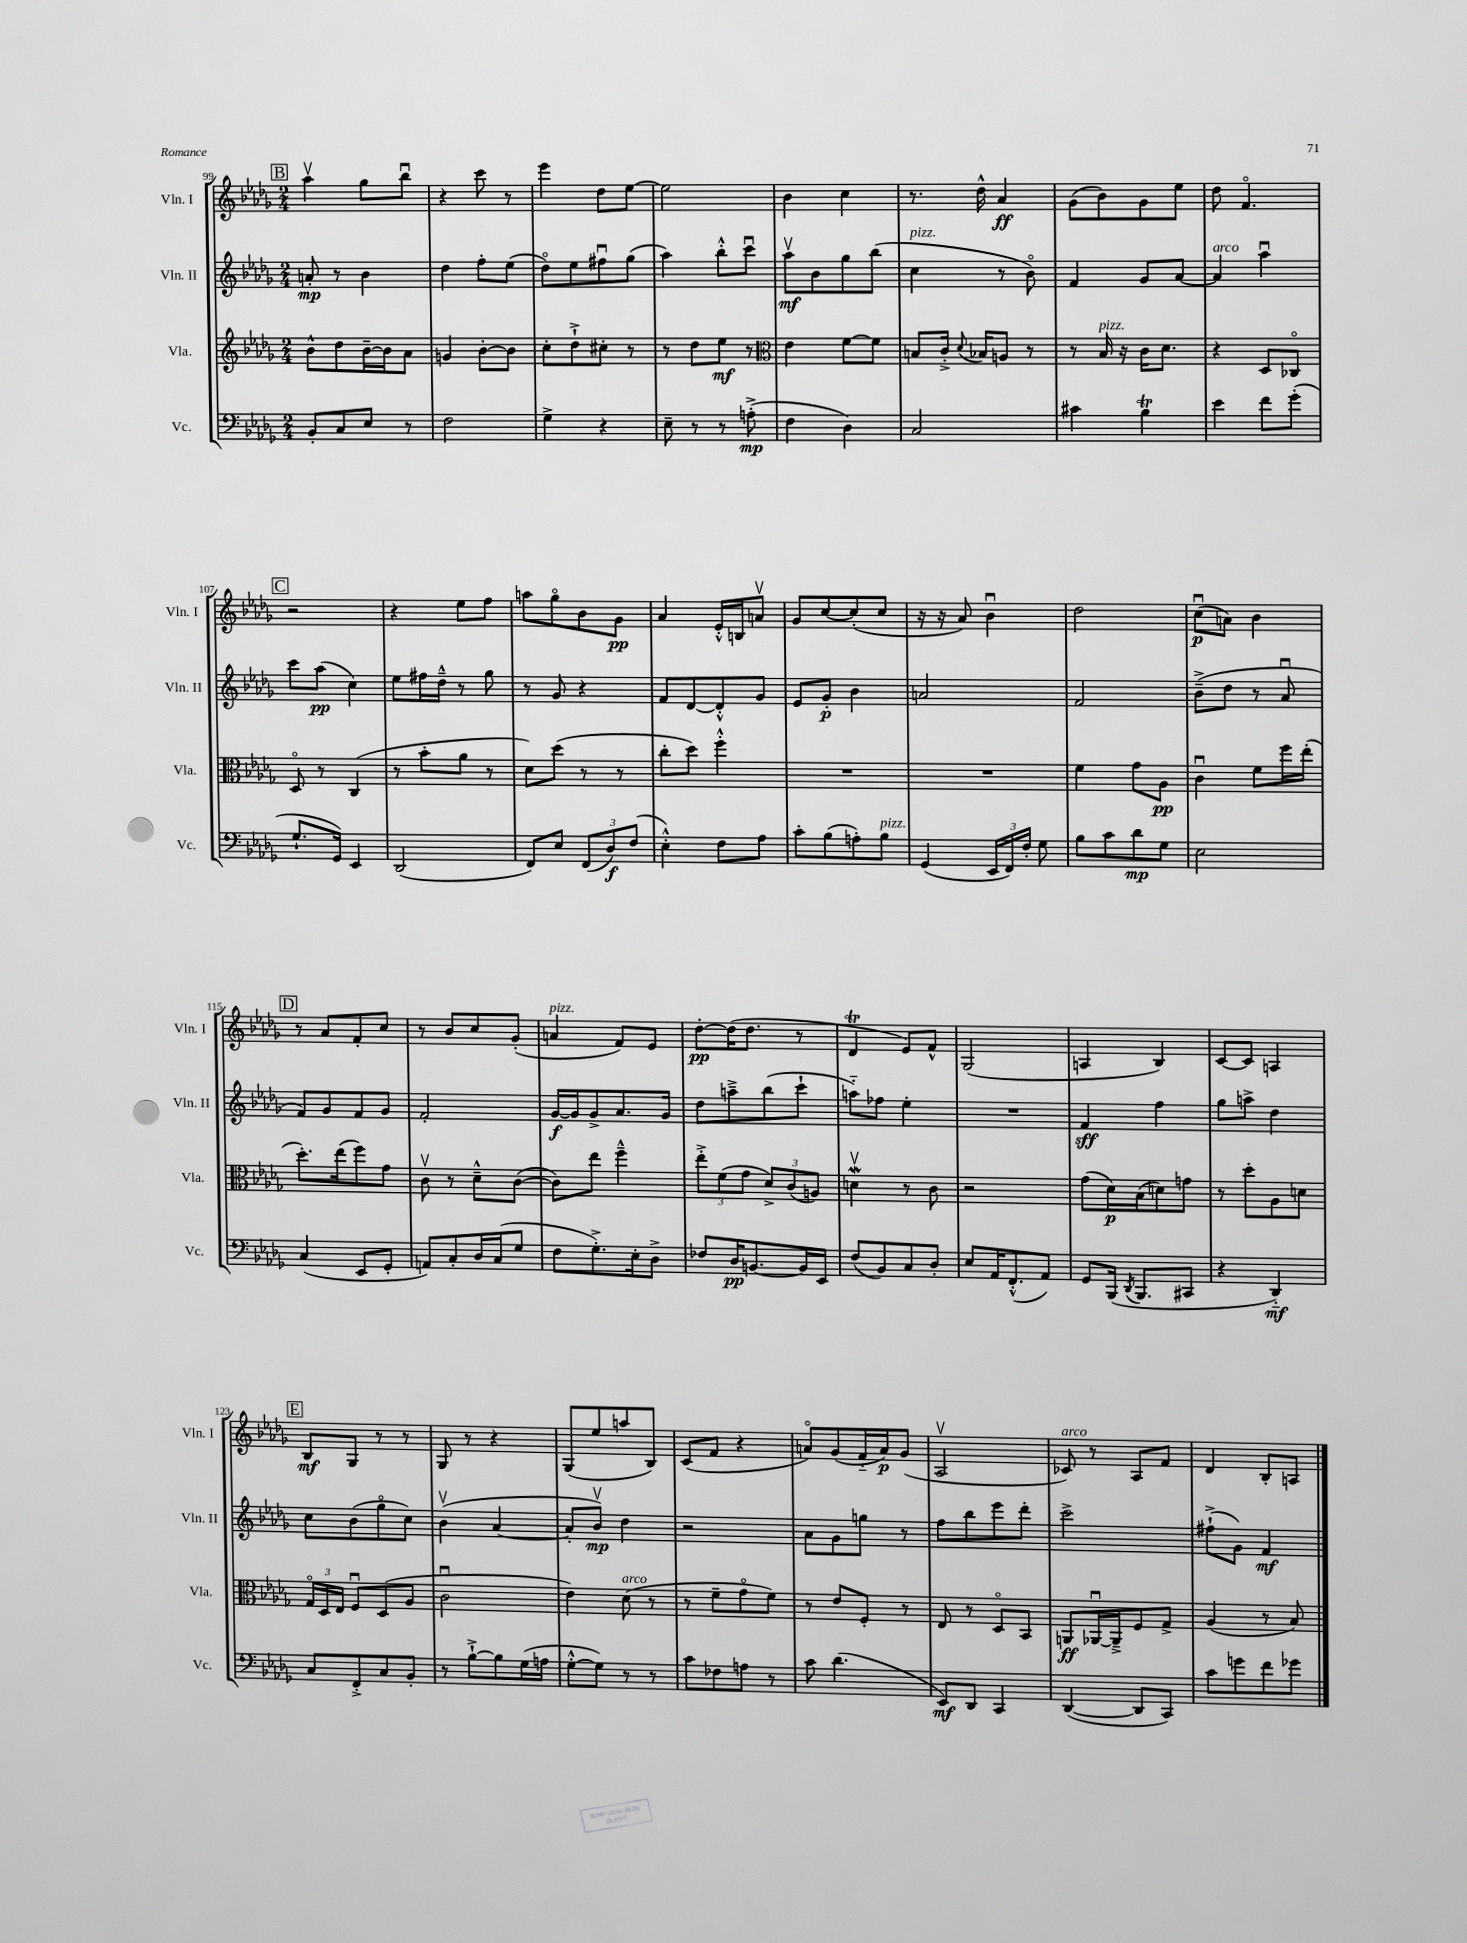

**kern	**kern	**kern	**kern
*staff4	*staff3	*staff2	*staff1
*clefF4	*clefG2	*clefG2	*clefG2
*k[b-e-a-d-g-]	*k[b-e-a-d-g-]	*k[b-e-a-d-g-]	*k[b-e-a-d-g-]
*M2/4	*M2/4	*M2/4	*M2/4
8BB-'	8b-^^	8a'	4aa-v
8C	8dd-	8r	.
8E-	[16b-~	4b-	8gg-
.	16b-]	.	.
8r	8a-	.	8bb-u
=	=	=	=
2F	4g	4dd-	4r
.	[8b-'	8ff'	8ccc
.	8b-]	(8ee-	8r
=	=	=	=
4G-^	8cc'	8dd-o)	4eee-
.	8dd-`^	8ee-	.
4r	8cc#'	8ff#u	8dd-
.	8r	(8gg-	[8ee-
=	=	=	=
8E-~	8r	4aa-)	2ee-]
8r	8dd-	.	.
8r	8ee-	8bb-'^^	.
(8A'^	8r	8cccu	.
=	=	=	=
*	*clefC3	*	*
4F	4e-	8aa-v	4b-
.	.	8b-	.
4D-)	[8f	8gg-	4cc
.	8f]	(8bb-	.
=	=	=	=
2C	8B	4cc	8.r
.	16c'^	.	.
.	8qqd-	.	.
.	16B-	.	16dd-^^
.	8A	8r	4a-
.	8r	8b-o)	.
=	=	=	=
4c#	8r	4f	(8g-
.	16B-	.	8b-)
.	16r	.	.
4B-	16c	8g-	8g-
.	8.d-	.	.
.	.	[8a-	8ee-
=	=	=	=
4e-	4r	4a-]	8dd-
.	.	.	4.fo
8f	8D-	4aa-u	.
(8g-'	8C-o	.	.
=	=	=	=
8.G-`	8D-o	8ccc	2r
.	8r	(8aa-	.
16GG-)	.	.	.
4EE-	(4C	4cc)	.
=	=	=	=
(2DD-	8r	8ee-	4r
.	8b-'	16ff#	.
.	.	16dd-~^^	.
.	8a-	8r	8ee-
.	8r	8gg-	8ff
=	=	=	=
8FF)	8d-)	8r	8aa
8E-	(8dd-	8g-	8gg-o
(12FF	8r	4r	8b-
12D-)	.	.	.
.	8r	.	8g-
(12F	.	.	.
=	=	=	=
4E-'^^)	8cc'	8f	4a-
.	8dd-)	[8d-	.
8F	4ff'^^	8d-'^^]	16e-'^^
.	.	.	16B
8A-	.	8g-	8av
=	=	=	=
8c'	2r	8e-	8g-
(8B-	.	8g-'	[8cc
8A')	.	4b-	(8cc']
8B-	.	.	8cc
=	=	=	=
(4GG-	2r	2a	16r
.	.	.	16r
.	.	.	8a-)
24EE-	.	.	4b-u
24FF)	.	.	.
24F'	.	.	.
8G-	.	.	.
=	=	=	=
8B-	4f	2f	2dd-
8c	.	.	.
8d-	8g-	.	.
8G-	8A-	.	.
=	=	=	=
2E-	4cu	(8b-~^	(8ccu
.	.	8dd-	8a)
.	8f	8r	4b-
.	16ff	8a-u	.
.	(16ee-'	.	.
=	=	=	=
(4C	8.dd-')	8f)	8r
.	.	8g-	8a-
.	(16ee-	.	.
8EE-	8ff)	8f	8f'
8GG-'	8g-	8g-	8cc
=	=	=	=
8AA)	8cv	2f'	8r
8C'	8r	.	8b-
16D-	8d-~^^	.	8cc
(16C	.	.	.
8G-	([8c	.	(8g-'
=	=	=	=
8F	8c])	[16g-	4a
.	.	16g-]	.
8.G-'^)	8ee-	8g-^	.
.	4ff~^^	8.a-	8f)
16E-'	.	.	.
8D-^	.	.	8e-
.	.	16g-	.
=	=	=	=
8F-	12ee-'^	8dd-	[8dd-'
.	(12f	.	.
16D-	.	8aa~^	(16dd-]
.	12g-	.	.
[8.BB	.	.	8.dd-
.	12d-^)	(8bb-	.
.	(12c	.	.
16BB]	.	8ccc`	8r
.	12A)	.	.
16EE-	.	.	.
=	=	=	=
(8F	4dv	8aa'~)	4d-
8BB-)	.	8ff-	.
8C	8r	4ee-'	8e-)
8D-'	8c	.	8f^^
=	=	=	=
8E-	2r	2r	(2G-
16AA-	.	.	.
(8.FF'^^	.	.	.
8AA-)	.	.	.
=	=	=	=
8GG-	(8g-	4f	4A
(16BBB-	16d-)	.	.
8qDD-	.	.	.
8.BBB-	(16B-	.	.
.	8d)	4ff	4B-)
8CC#	8g	.	.
=	=	=	=
4r	8r	8gg-	[8c
.	8dd-'	8aa^	8c]
4DD-'~)	8A-	4dd-	4A
.	8d	.	.
=	=	=	=
8C	24G-o	8cc	8B-
.	24D-	.	.
.	24E-	.	.
8FF'^	8Fu	(8b-	8G-
8C	(8D-	8gg-o	8r
8BB-'	8A-	8cc)	8r
=	=	=	=
8r	2cu	(4b-v	8G-
[8B-`^	.	.	8r
8B-]	.	[4a-	4r
(16G-	.	.	.
16A	.	.	.
=	=	=	=
[8G-'^^	4e-)	8a-']	(8G-
8G-])	.	8b-v)	8ee-
8r	(8d-	4dd-	8aa
8r	8r	.	8B-)
=	=	=	=
8c	8r	2r	(8c
8F-	8f~	.	8f
8A	8g-o	.	4r
8r	8f)	.	.
=	=	=	=
8c	8r	8a-	8ao)
(4.d-	8e-	8g-	(8g-
.	8F'	8gg	16f'~
.	.	.	16a)
.	8r	8r	(8g-
=	=	=	=
8EE-)	8E-	8ff	2A-v
8DD-	8r	8bb-	.
4CC	8D-o	8eee-	.
.	8BB-	8ddd-'	.
=	=	=	=
([4DD-	8AA	2ccc^	8c-)
.	[16AA-u	.	8r
.	16AA-~^]	.	.
8DD-]	8F	.	8A-
8CC)	8G-^	.	8f
=	=	=	=
8c	(4A-	(8ff#`^	4d-
8g	.	8g-)	.
8f	8r	4f	8B-'
8g-	8B-)	.	8A
==	==	==	==
*-	*-	*-	*-
